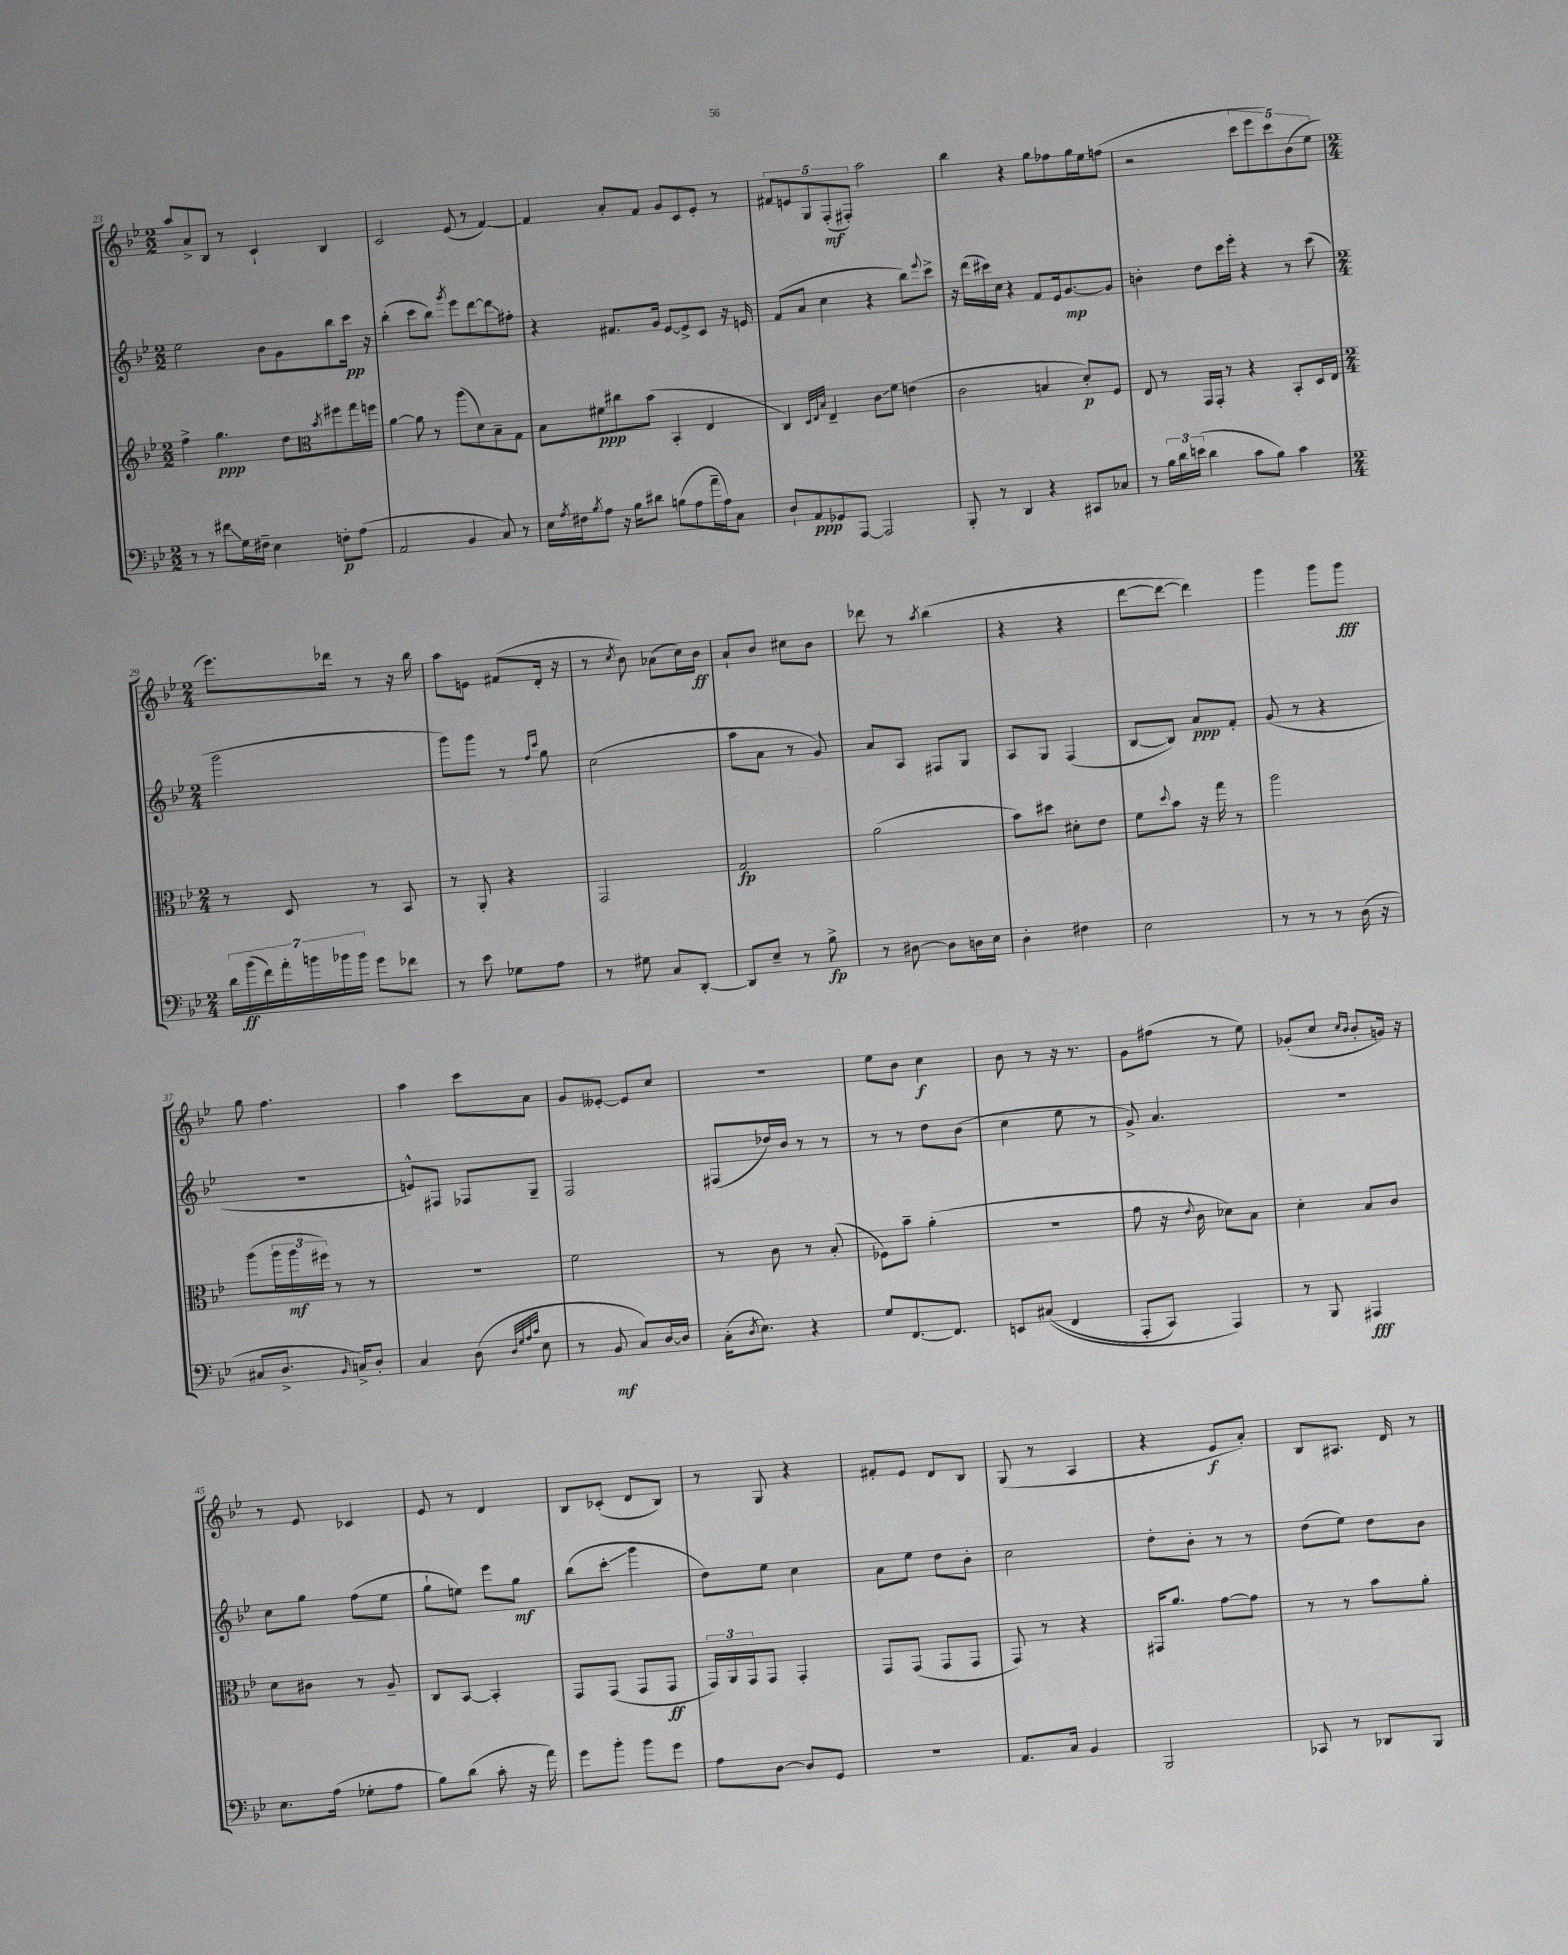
<<
\new StaffGroup <<
\new Staff = "s0" {
    \clef treble \key bes \major \numericTimeSignature \time 2/2
    a''8 a'8-> bes8 r8 c'4-! bes4 |
    c'2 ees'8( r8 f'4~) |
    f'4 a'8-. f'8 g'8 c'8 ees'8-. r8 |
    \tuplet 5/4 { fis'8 e'8 g8 f8-.\mf( fis8-.) } a''2 |
    bes''4 r4 g''8 fes''8 g''16 ees''16 f''8( |
    r2 \tuplet 5/4 { c'''8 ees'''8 c'''8) bes'8( ees''8 } |
    \numericTimeSignature \time 2/4 ees'''8.) des'''16 r8 r16 bes''16 |
    a''8 e'8 fis'8( d'16-. r16 |
    r8 \acciaccatura { c''8 } bes'8) aes'8( c''16) bes'16\ff |
    a'8-! bes'8 cis''8 bes'8 |
    des'''8 r8 \acciaccatura { a''8 } bes''4( |
    r4 r4 |
    d'''8~ d'''8~ d'''4) |
    g'''4 g'''8 g'''8\fff |
    g''8 f''4. |
    a''4 c'''8 a'8 |
    g'8 eeses'8~-. eeses'8 c''8 |
    r2 |
    ees''8 bes'8 c''4\f |
    bes'8 r8 r16 r8. |
    g'8 fis''8( r8 ees''8) |
    ges'8-.( c''8 \grace { c''16 bes'16 } bes'8-. g'16) r16 |
    r8 ees'8 ces'4 |
    ees'8 r8 d'4 |
    bes8 ces'8-.( d'8 bes8) |
    r8 g8 r4 |
    fis'8-. ees'8 d'8 bes8 |
    g8( r8 a4 |
    r4 ees'8\f a'8-.) |
    bes8 ais8. d'16 r8 \bar "|." |
}
\new Staff = "s1" {
    \clef treble \key bes \major \numericTimeSignature \time 2/2
    ees''2 bes'8 g'8 bes''8 c'''16\pp r16 |
    bes''4-.( c'''8 bes''8) \acciaccatura { g'''8 } ees'''8 d'''8~ d'''8\glissando fis''8-. |
    r4 fis'8. g'16 ees'8~ ees'8-> c'8 r16 e'16 |
    f'8( a'8 c''4 r4 bes''8) \appoggiatura { ees'''8 } c'''8-> |
    r16 d'''16( cis'''16) c''16 r4 f'8 ees'16 g'8.~\mp g'8 |
    b'4-. d''8 c'''16 ees'''16-. r4 r8 c'''8( |
    \numericTimeSignature \time 2/4 g'''2 |
    g'''8) g'''8 r8 \grace { f''16 c'''16 } g''8 |
    c''2( |
    a''8 a'8 r8 g'8) |
    a'8 a8 fis8 g8 |
    a8 g8 f4( |
    bes8~ bes8) a'8\ppp f'8-. |
    g'8( r8 r4 |
    r2 |
    e'8-^) fis8 fes8 g8-- |
    f2 |
    fis8( des''16) bes'16 r8 r8 |
    r8 r8 d''8 bes'8( |
    c''4 ees''8 r8 |
    g'8->) a'4. |
    R2 |
    c''8 g''8 f''8( ees''8 |
    g''8-! e''8) ees'''8 g''8\mf |
    bes''8( c'''8-.\glissando g'''4 |
    d''8) ees''8 c''4 |
    a'8 ees''8 d''8 bes'8-. |
    c''2 |
    d''8-. bes'8-. r8 r8 |
    d''8( ees''8) d''8 bes'8 \bar "|." |
}
\new Staff = "s2" {
    \clef treble \key bes \major \numericTimeSignature \time 2/2
    f''4-> g''4.\ppp d''8 \acciaccatura { a''8 } fis''8 g''16 f''16 |
    \clef alto a'4~ a'8 r8 a''8( d'8) bes8-- g8 |
    bes8 fis'8\ppp cis''8 bes'8( bes,4-. ees4 |
    c4) \grace { d32 ees32 bes32 } ees4-- c'8\glissando f'8 e'4( |
    c'2 b4 d'8-.\p) f8 |
    ees8 r8 g,16 g,16-. r8 r4 bes,8-. d16 ees16 |
    \numericTimeSignature \time 2/4 r8 d8 r8 bes,8 |
    r8 a,8-. r4 |
    g,2 |
    g2\fp |
    a'2( |
    bes'8) dis''8 dis'8-. ees'8 |
    f'8 \appoggiatura { d''8 } bes'8 r16 g''16 r8 |
    a''2 |
    a''8( \tuplet 3/2 { a''16 a''16\mf fis''16) } r8 r8 |
    r2 |
    f'2 |
    r8 c'8 r8 bes8-.( |
    fes8) bes'8-- a'4-.( |
    R2 |
    g'8 r16 \appoggiatura { ees'8 } c'16 des'8) bes8 |
    d'4-. bes8 c'8 |
    d'8 cis'8 r8 a8-- |
    c8 bes,8~ bes,4-. |
    g,8 g,8( g,8 g,8\ff |
    \tuplet 3/2 { g,16) a,16 g,16 } g,8 g,4-. |
    g,8 g,8( g,8 g,8 |
    g,8) r8 r4 |
    gis,16 a'8. g'8~ g'8 |
    r8 r8 bes'8 a'8-. \bar "|." |
}
\new Staff = "s3" {
    \clef bass \key bes \major \numericTimeSignature \time 2/2
    r8 r8 fis'8\glissando g16 fis16-- ees4 f8-.\p a8( |
    a,2 bes,4 c8) r8 |
    ees16 \acciaccatura { a8 } fis16 \acciaccatura { bes8 } a8 r16 bes16 dis'8 b8( a8 a'16-- a16) c8 |
    d8-! a,8\ppp ges,8 a,,8~ a,,2 |
    bes,,8-. r8 d,4 r4 cis,8 ces8 |
    r8 \tuplet 3/2 { bes16 d'16 e'16( } d'4 c'8 bes8) c'4 |
    \numericTimeSignature \time 2/4 \tuplet 7/4 { d'16 bes'16\ff( f'16) a'16-. b'16 bes'16 bes'16 } g'8 fes'8 |
    r8 ees'8 ges8 a8 |
    r8 gis8 c8 d,8~-. |
    d,8 ees8-- r8 bes8->\fp |
    r8 dis8~ dis8 d16 ees16 |
    d4-. fis4 |
    ees2 |
    r8 r8 r8 d16( r16 |
    cis8 d8.-> \grace { bes,16 } c16->) d8-. |
    c4 d8( \grace { d32 g32 a32 c'32 } ees8 |
    r8 bes,8\mf c8) d16~ d16 |
    c16-.( \acciaccatura { d8 } ees8.) r4 |
    g8 f,8.~ f,8. |
    e,8 cis8(\( f,4 |
    a,,8-. c,8) a,,4\) |
    r8 bes,,8 ais,,4\fff |
    ees8. a16( ges8-. a8 |
    bes8) d'8( c'8-. r16 a'16) |
    g'8 bes'8-. bes'8 g'8 |
    a8 d8~ d8 g,8 |
    R2 |
    a,8. c16 bes,4 |
    bes,,2 |
    ces,8 r8 des,8 bes,,8 \bar "|." |
}
>>
>>
\layout { \context { \Score currentBarNumber = #23 } }
